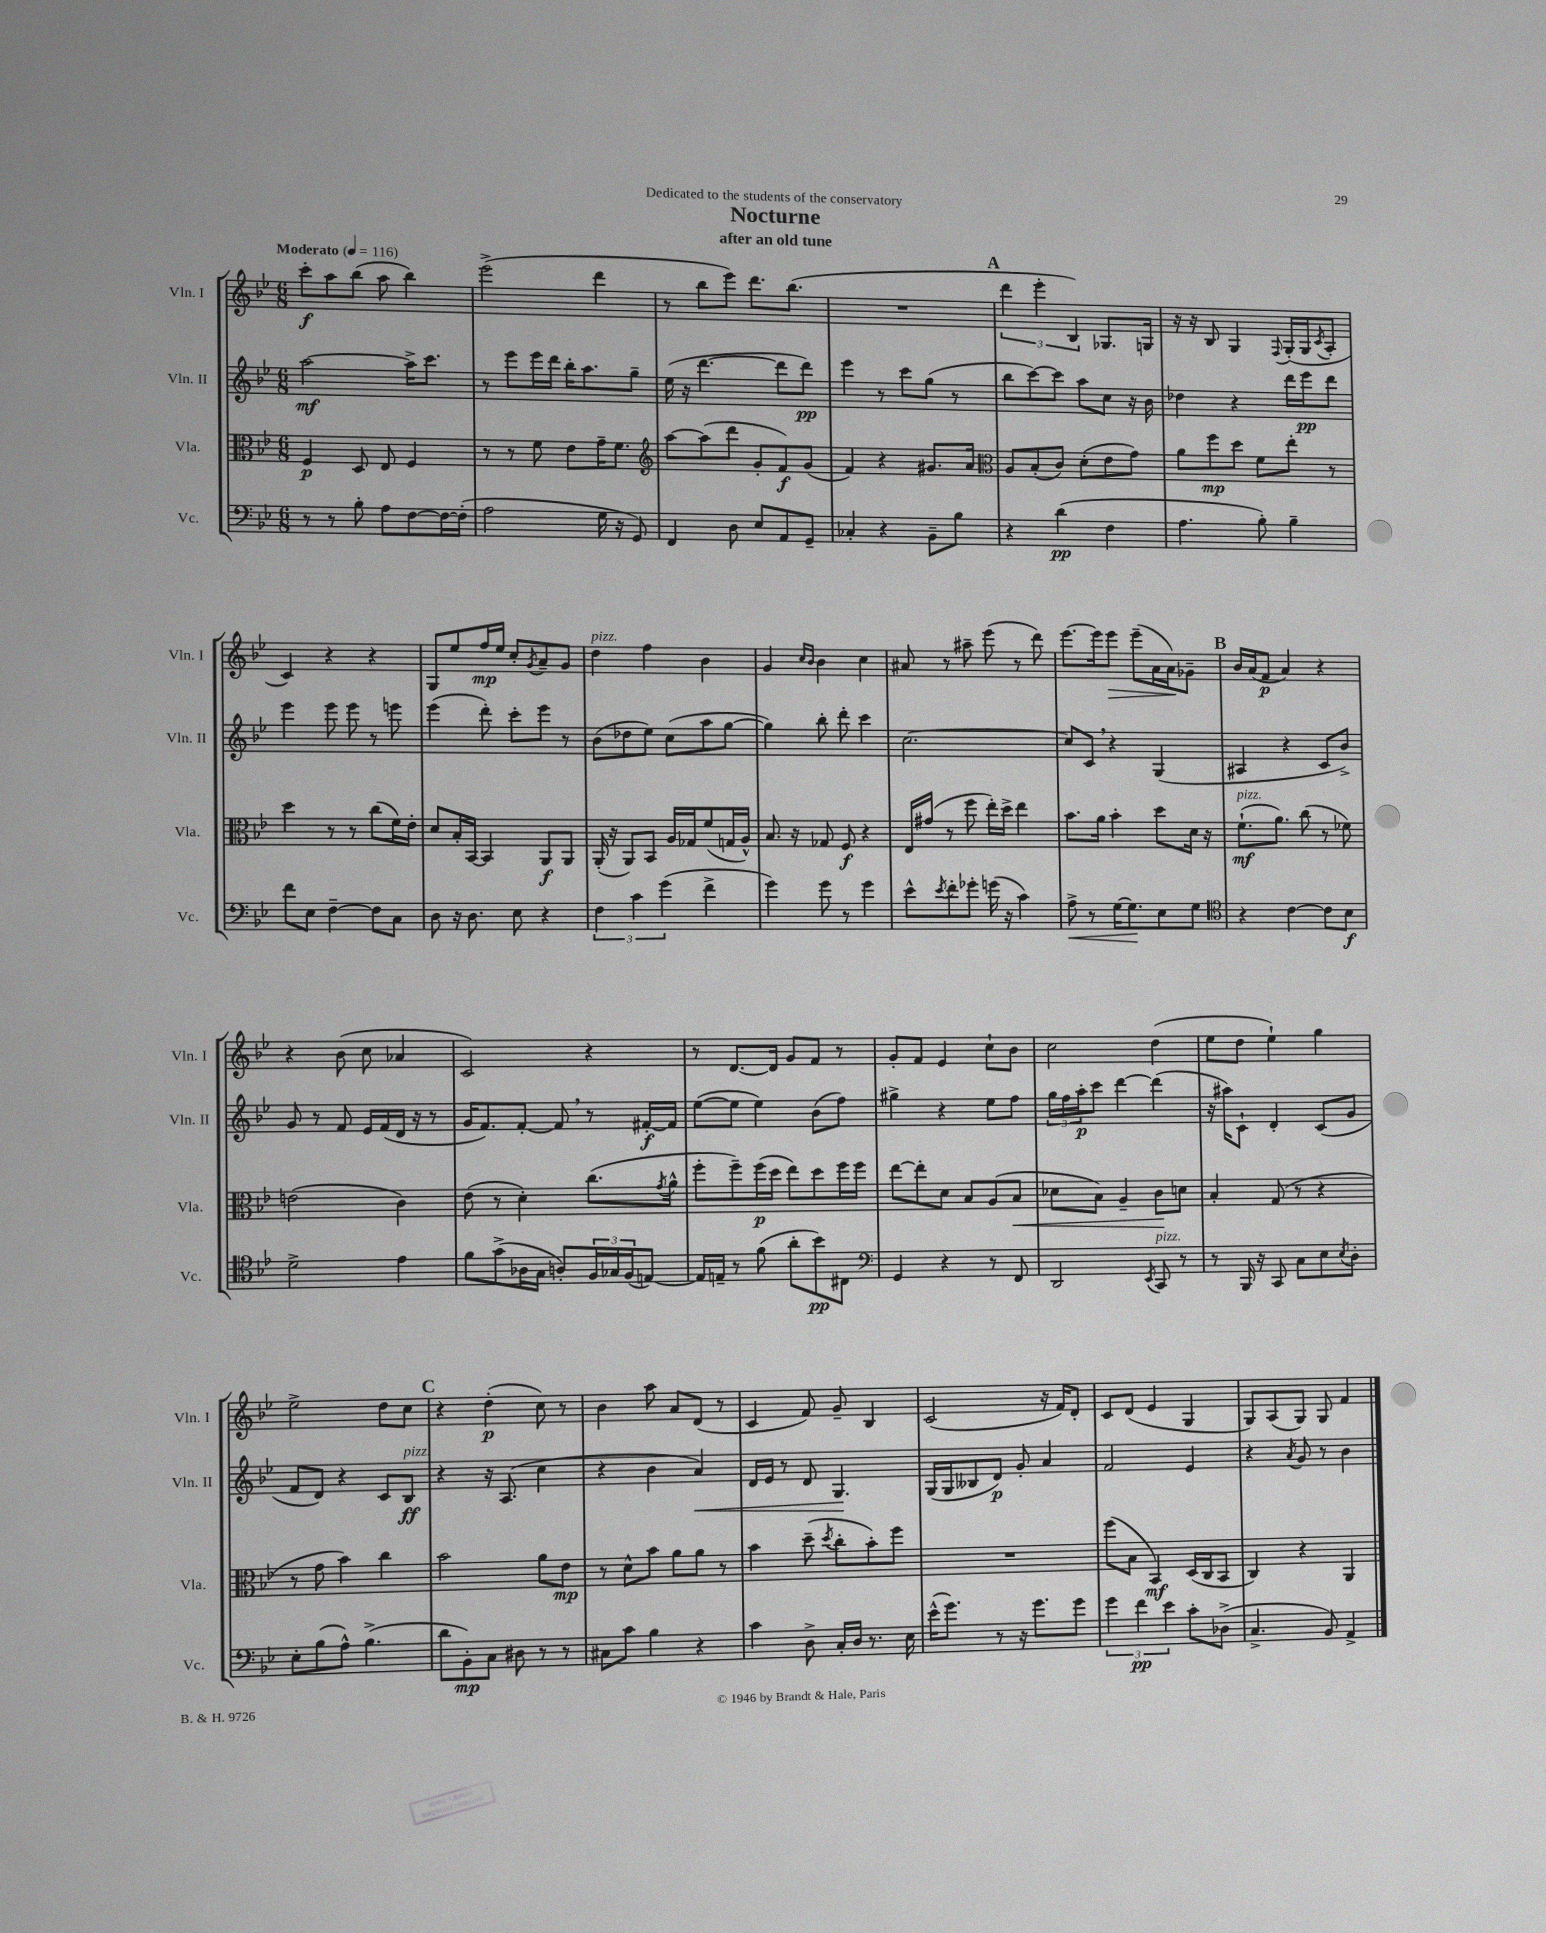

**kern	**dynam	**kern	**dynam	**kern	**dynam	**kern	**dynam
*part4	*part4	*part3	*part3	*part2	*part2	*part1	*part1
*staff4	*staff4	*staff3	*staff3	*staff2	*staff2	*staff1	*staff1
*I"Vc.	*	*I"Vla.	*	*I"Vln. II	*	*I"Vln. I	*
*I'Vc.	*	*I'Vla.	*	*I'Vln. II	*	*I'Vln. I	*
*clefF4	*	*clefC3	*	*clefG2	*	*clefG2	*
*k[b-e-]	*	*k[b-e-]	*	*k[b-e-]	*	*k[b-e-]	*
*M6/8	*	*M6/8	*	*M6/8	*	*M6/8	*
*MM116	*	*MM116	*	*MM116	*	*MM116	*
=1	=1	=1	=1	=1	=1	=1	=1
!	!	!	!	!	!	!LO:TX:a:B:t=Moderato	!
8r	.	4F/	p	[2aa\	mf	8ccc'\L	f
8r	.	.	.	.	.	8aa\	.
8B-'\	.	8D/	.	.	.	(8bb-\J	.
8A\L	.	8E-/	.	.	.	8aa\	.
[8F\	.	4F/	.	16aa^\KL]	.	4bb-\)	.
.	.	.	.	8.ccc\J	.	.	.
16F\L_	.	.	.	.	.	.	.
(16F'\JJ]	.	.	.	.	.	.	.
=2	=2	=2	=2	=2	=2	=2	=2
2A\	.	8r	.	8r	.	(2eee-^\	.
.	.	8r	.	8eee-\L	.	.	.
.	.	8f\	.	16eee-\L	.	.	.
.	.	.	.	16ddd\JJ	.	.	.
.	.	8e-\L	.	16bb-'\KL	.	.	.
.	.	.	.	8.aa\	.	.	.
16G\	.	16g~\K	.	.	.	4ddd\	.
16r	.	8.f\J	.	.	.	.	.
8GG/)	.	.	.	8gg~\J	.	.	.
=3	=3	=3	=3	=3	=3	=3	=3
*	*	*clefG2	*	*	*	*	*
4FF/	.	[8aa\L	.	(16ee-\	.	8r	.
.	.	.	.	16r	.	.	.
.	.	(8aa\]	.	[4.ddd\	.	8bb-\L	.
8D\	.	8ddd\J	.	.	.	8eee-\J)	.
8E-/L	.	8g'/L	.	.	.	8.ddd\L	.
8AA/	.	8f/)	f	8ddd\L]	.	.	.
.	.	.	.	.	.	(8.bb-\J	.
8GG~/J	.	(8g/J	.	8ddd\J)	pp	.	.
=4	=4	=4	=4	=4	=4	=4	=4
4C-X'/	.	4f/)	.	4eee-\	.	2.r	.
4r	.	4r	.	8r	.	.	.
.	.	.	.	8ccc\L	.	.	.
8BB-~\L	.	8.g#X/L	.	(8gg\J	.	.	.
8B-\J	.	.	.	8r	.	.	.
.	.	16a/Jk	.	.	.	.	.
!!LO:REH:place=s1:t=A
=5	=5	=5	=5	=5	=5	=5	=5
*	*	*clefC3	*	*	*	*	*
4r	.	8A/L	.	8bb-\L	.	6ddd\	.
.	.	(8B-'/	.	[8ccc\)	.	.	.
.	.	.	.	.	.	6eee-'\	.
(4d\	pp	8c/J)	.	8ccc\J]	.	.	.
.	.	.	.	.	.	6B-/)	.
.	.	(8d'\L	.	8aa\L	.	.	.
4F\	.	8e-\	.	8cc\J	.	8.G-X/L	.
.	.	8g\J)	.	16r	.	.	.
.	.	.	.	16b-\	.	16Gn/Jk	.
=6	=6	=6	=6	=6	=6	=6	=6
4.A\	.	8a\L	.	4dd-X\	.	16r	.
.	.	.	.	.	.	16r	.
.	.	8ff\	mp	.	.	8B-/	.
.	.	8dd\J	.	4r	.	4G/	.
8B-'\)	.	8f\L	.	.	.	.	.
.	.	.	.	.	.	8qqF/	.
4B-~\	.	8ee-'\J	.	16ddd\LL	.	(16G'/LL	.
.	.	.	.	16eee-\J	pp	16G/J	.
.	.	.	.	.	.	8qc/	.
.	.	8r	.	8ddd\J	.	8A'/J	.
!!LO:LB:g=z
=7	=7	=7	=7	=7	=7	=7	=7
8f\L	.	4dd\	.	4eee-\	.	4c/)	.
8E-\J	.	.	.	.	.	.	.
[4F~\	.	8r	.	8eee-\	.	4r	.
.	.	8r	.	8eee-\	.	.	.
8F\L]	.	(8cc\L	.	8r	.	4r	.
8C\J	.	16f\L)	.	8eeen\	.	.	.
.	.	16e-'\JJ	.	.	.	.	.
=8	=8	=8	=8	=8	=8	=8	=8
8D\	.	8d/L	.	(4eee-\	.	8G/L	.
16r	.	16B-'/L	.	.	.	8ee-/	.
8.D\	.	[16BB-/JJ	.	.	.	.	.
.	.	4BB-/]	.	8ddd'\)	.	16ff/L	mp
.	.	.	.	.	.	16ee-/JJ	.
8E-\	.	.	.	8ccc'\L	.	8cc'/L	.
.	.	.	.	.	.	8qg/	.
4r	.	8AA/L	f	8eee-\J	.	8a~/	.
.	.	8AA/J	.	8r	.	8g/J	.
=9	=9	=9	=9	=9	=9	=9	=9
!	!	!	!	!	!	!LO:TX:a:i:t=pizz.	!
6F\	.	(16AA'/	.	(8b-\L	.	4dd\	.
.	.	16r	.	.	.	.	.
.	.	8AA/L)	.	8dd-X\	.	.	.
6c\	.	.	.	.	.	.	.
.	.	8BB-/J	.	8ee-\J)	.	4ff\	.
(6g\	.	.	.	.	.	.	.
.	.	16A/LL	.	(8cc\L	.	.	.
.	.	16G-X/J	.	.	.	.	.
4f^\	.	(8f/	.	8aa\	.	4b-\	.
.	.	16Gn/L	.	[8gg\J	.	.	.
.	.	16A^^/JJ)	.	.	.	.	.
=10	=10	=10	=10	=10	=10	=10	=10
4g\)	.	8.B-/	.	4gg\])	.	4g/	.
.	.	16r	.	.	.	.	.
.	.	.	.	.	.	16qqcc/LL	.
.	.	.	.	.	.	16qqb-/JJ	.
8g\	.	8G-X/	.	8bb-'\	.	4b-\	.
8r	.	8F/	f	8ddd'\	.	.	.
4g\	.	4r	.	4ccc\	.	4cc\	.
=11	=11	=11	=11	=11	=11	=11	=11
8e-^^\L	.	16E-/LL	.	[2.cc\	.	8a#X/	.
.	.	(16g#X/JJ	.	.	.	.	.
8qe-/	.	.	.	.	.	.	.
8f'\	.	8r	.	.	.	8r	.
8g-X'\J	.	8ff\	.	.	.	8aa#X~\	.
(16gn\	.	16ee-'\LL)	.	.	.	(8eee-\	.
16r	.	16dd^\JJ	.	.	.	.	.
4c\)	.	4ee-\	.	.	.	8r	.
.	.	.	.	.	.	8ddd\)	.
=12	=12	=12	=12	=12	=12	=12	=12
!	!LO:HP:b	!	!	!	!	!	!
8A^\	<	8.b-\L	.	8cc/L]	.	[8.eee-\L	.
8r	.	.	.	8c,/J	.	.	.
.	.	16a\Jk	.	.	.	16eee-\k]	.
!	!	!	!	!	!	!	!LO:HP:b
[16G\KL	.	4b-'\	.	4r	.	8eee-\J	>
8.G\]	.	.	.	.	.	.	.
.	.	.	.	.	.	(8eee-~\L	.
8E-\	[	8dd\L	.	(4G/	.	16a\L	.
.	.	.	.	.	.	16a\J)	.
8G\J	.	16d\Jk	.	.	.	8g-X~\J	]
.	.	16r	.	.	.	.	.
!!LO:REH:place=s1:t=B
=13	=13	=13	=13	=13	=13	=13	=13
*clefC4	*	*	*	*	*	*	*
!	!	!LO:TX:a:i:t=pizz.	!	!	!	!	!
4r	.	(8.f`\L	mf	4A#X/	.	16b-/LL	.
.	.	.	.	.	.	(16a/J	.
.	.	.	.	.	.	8f/J	p
.	.	8.a\J)	.	.	.	.	.
[4c\	.	.	.	4r	.	4a/)	.
.	.	(8cc\	.	.	.	.	.
8c\L]	.	8r	.	8c/L	.	4r	.
8B-\J	f	8f-X\)	.	8b-^/J)	.	.	.
!!LO:LB:g=z
=14	=14	=14	=14	=14	=14	=14	=14
2d^\	.	(2en\	.	8g/	.	4r	.
.	.	.	.	8r	.	.	.
.	.	.	.	8f/	.	(8b-\	.
.	.	.	.	16e-/LL	.	8cc\	.
.	.	.	.	(16f/	.	.	.
4e-\	.	4c\)	.	16d/JJ	.	4a-X/	.
.	.	.	.	16r	.	.	.
.	.	.	.	8r	.	.	.
=15	=15	=15	=15	=15	=15	=15	=15
8f\L	.	(8e-\	.	16g/KL	.	2c/)	.
.	.	.	.	8.f/)	.	.	.
(8g^\	.	8r	.	.	.	.	.
16A-X\L	.	4d'\)	.	[8f'/J	.	.	.
16G\JJ	.	.	.	.	.	.	.
8An'/L)	.	.	.	8f,/]	.	.	.
24F/L	.	(8.cc\L	.	8r	.	4r	.
24G-X/	.	.	.	.	.	.	.
(24F/J	.	.	.	.	.	.	.
[8En/J)	.	.	.	[16f#X'/LL	f	.	.
.	.	8qg/	.	.	.	.	.
.	.	16a^^\Jk	.	16f#/JJ]	.	.	.
=16	=16	=16	=16	=16	=16	=16	=16
16E/LL]	.	8ff'\L	.	([8ee-\L	.	8r	.
16En~/JJ	.	.	.	.	.	.	.
8r	.	8ff~\)	.	8ee-\J]	.	[8.d/L	.
(8f\	.	(16ff\L	p	4ee-\)	.	.	.
.	.	16dd\JJ	.	.	.	16d/Jk]	.
8a'\L	.	8ee-\L)	.	.	.	8g/L	.
8b-\)	pp	8dd\	.	(8b-\L	.	8f/J	.
8C#X\J	.	16ff\L	.	8ff\J)	.	8r	.
.	.	16ff\JJ	.	.	.	.	.
=17	=17	=17	=17	=17	=17	=17	=17
*clefF4	*	*	*	*	*	*	*
4GG/	.	[8ee-\L	.	4gg#X^\	.	8g'/L	.
.	.	8ee-'\]	.	.	.	8f/J	.
4r	.	8d\J	.	4r	.	4e-/	.
.	.	8B-/L	.	.	.	.	.
8r	.	(8A/	.	8ee-\L	.	8cc`\L	.
!	!	!	!LO:HP:b	!	!	!	!
8FF/	.	8B-/J	<	8ff\J	.	8b-\J	.
=18	=18	=18	=18	=18	=18	=18	=18
2DD/	.	8d-X\L	.	24gg\LL	.	2cc\	.
.	.	.	.	24ff\	.	.	.
.	.	.	.	24aa'\J	p	.	.
.	.	8B-\J)	.	8ccc\J	.	.	.
.	.	4A~/	.	[4ddd\	.	.	.
8qEE-/	.	.	.	.	.	.	.
!LO:TX:a:i:t=pizz.	!	!	!	!	!	!	!
8CC/	.	8c\L	.	(4ddd\]	.	(4dd\	.
8r	.	8dn\J	[	.	.	.	.
=19	=19	=19	=19	=19	=19	=19	=19
8r	.	4B-'/	.	16r	.	8ee-\L	.
.	.	.	.	16aa#X\KL)	.	.	.
16BBB-/	.	.	.	8c`\J	.	8dd\J	.
16r	.	.	.	.	.	.	.
8CC/	.	(8G/	.	4d'/	.	4ee-`\)	.
8C\L	.	8r	.	.	.	.	.
8E-\	.	4r	.	(8c/L	.	4gg\	.
8qE-/	.	.	.	.	.	.	.
8D'\J	.	.	.	8g/J	.	.	.
!!LO:LB:g=z
=20	=20	=20	=20	=20	=20	=20	=20
8E-'\L	.	8r	.	8f/L	.	2ee-^\	.
(8B-\	.	8g\	.	8d/J)	.	.	.
8A^^\J)	.	4b-\)	.	4r	.	.	.
(4.B-^\	.	.	.	.	.	.	.
.	.	4cc\	.	8c/L	.	8dd\L	.
!	!	!	!	!LO:TX:a:i:t=pizz.	!	!	!
.	.	.	.	8B-/J	ff	8cc\J	.
!!LO:REH:place=s1:t=C
=21	=21	=21	=21	=21	=21	=21	=21
8d\L	.	2b-\	.	4r	.	4r	.
8BB-'\)	mp	.	.	.	.	.	.
8C\J	.	.	.	16r	.	(4dd'\	p
.	.	.	.	(8.A/	.	.	.
8D#X\	.	.	.	.	.	.	.
8r	.	8a\L	.	4cc\	.	8cc\)	.
8r	.	8e-\J	mp	.	.	8r	.
=22	=22	=22	=22	=22	=22	=22	=22
8C#X\L	.	8r	.	4r	.	4b-\	.
8c\J	.	8d^^\L	.	.	.	.	.
4B-\	.	8b-\J	.	4b-\	.	8aa\	.
.	.	8a\L	.	.	.	8a/L	.
!	!	!	!	!	!LO:HP:b	!	!
4r	.	8a\J	.	4a/)	<	(8d/J	.
.	.	8r	.	.	.	8r	.
=23	=23	=23	=23	=23	=23	=23	=23
4c\	.	4b-\	.	16d/LL	.	4c/	.
.	.	.	.	16e-/JJ	.	.	.
.	.	.	.	8r	.	.	.
8D^\	.	(8dd~\	.	8d/	.	8f/)	.
.	.	8qdd/	.	.	.	.	.
16C'/LL	.	8cc'\L	.	4.G/	.	8g~/	.
16D/JJ	.	.	.	.	.	.	.
8.r	.	8b-'\)	.	.	.	4B-/	.
.	.	8ff\J	.	.	.	.	.
16E-\	.	.	.	.	.	.	.
.	.	.	.	.	[	.	.
=24	=24	=24	=24	=24	=24	=24	=24
(16e-^^\KL	.	2.r	.	(16G/LL	.	(2c/	.
8.g\J)	.	.	.	16G/J	.	.	.
.	.	.	.	8B--X/	.	.	.
8r	.	.	.	8d/J)	p	.	.
16r	.	.	.	8g'/	.	.	.
8.g\L	.	.	.	.	.	.	.
.	.	.	.	4a/	.	16r	.
.	.	.	.	.	.	16f/KL)	.
8g\J	.	.	.	.	.	8d'/J	.
=25	=25	=25	=25	=25	=25	=25	=25
6g\	.	(8ff\L	.	2f/	.	8c/L	.
.	.	8B-\J	.	.	.	(8d/J	.
6f\	pp	.	.	.	.	.	.
.	.	4BB-/)	mf	.	.	4e-/	.
6e-\	.	.	.	.	.	.	.
8c'\L	.	(16D/LL	.	4e-/	.	4G/	.
.	.	16C/J	.	.	.	.	.
(8D-X^\J	.	8BB-/J	.	.	.	.	.
=26	=26	=26	=26	=26	=26	=26	=26
4.C^/	.	4C/)	.	4r	.	8G/L)	.
.	.	.	.	.	.	(8A/	.
.	.	.	.	8qa/	.	.	.
.	.	4r	.	8g/	.	8G/J)	.
8BB-/)	.	.	.	8r	.	8G/	.
4AA^/	.	4AA/	.	4b-\	.	4f/	.
==	==	==	==	==	==	==	==
*-	*-	*-	*-	*-	*-	*-	*-
